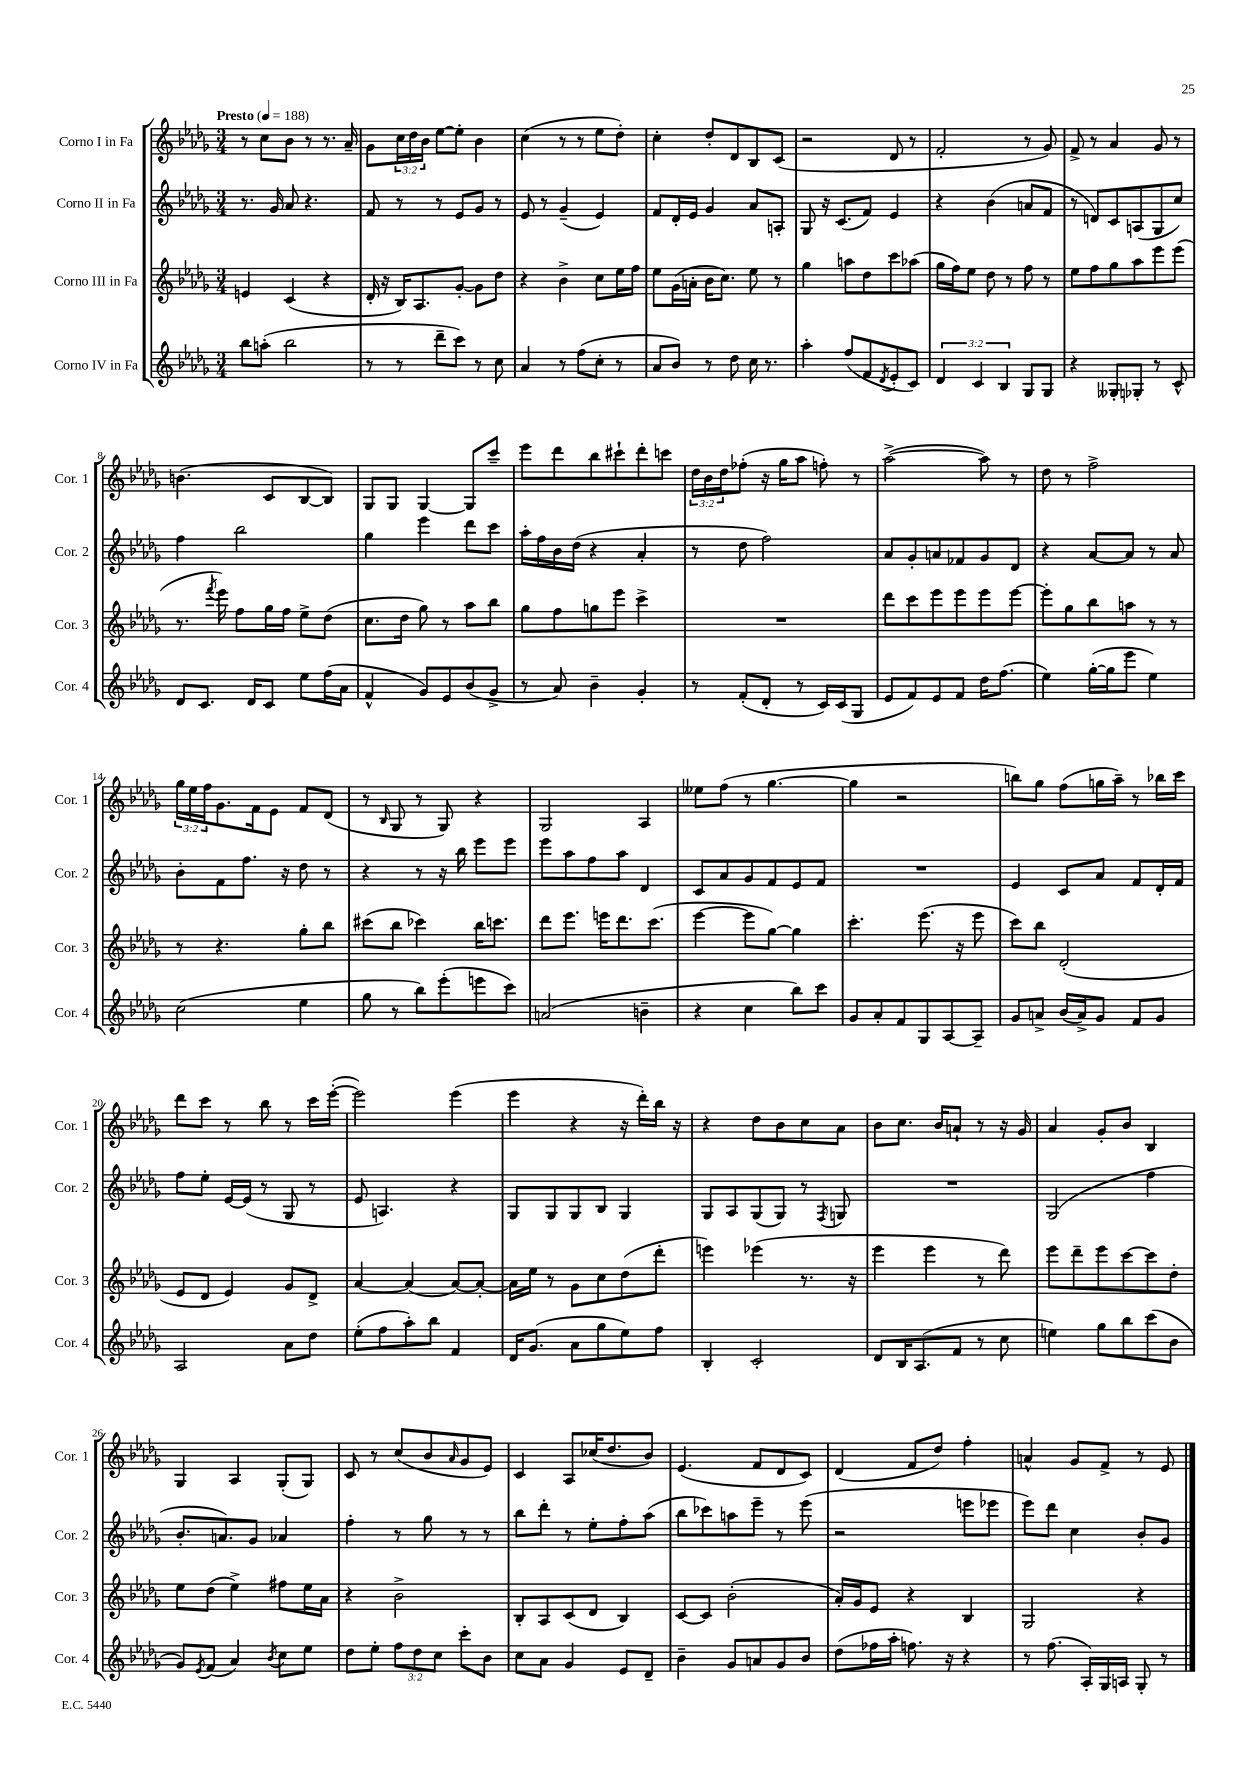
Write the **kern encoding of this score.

**kern	**kern	**kern	**kern
*staff4	*staff3	*staff2	*staff1
*clefG2	*clefG2	*clefG2	*clefG2
*k[b-e-a-d-g-]	*k[b-e-a-d-g-]	*k[b-e-a-d-g-]	*k[b-e-a-d-g-]
*M3/4	*M3/4	*M3/4	*M3/4
*MM188	*MM188	*MM188	*MM188
8bb-	4e	8.r	8r
(8aa'	.	.	8cc
.	.	16g-	.
2bb-	(4c	8a-	8b-
.	.	4.r	8r
.	4r	.	8.r
.	.	.	16a-~
=	=	=	=
8r	16d-'	8f	8g-
.	16r	.	.
8r	16B-)	8r	24cc
.	.	.	24dd-
.	8.A-	.	.
.	.	.	24b-
8ddd-~	.	8r	[8ee-
8ccc)	[8g-'	8e-	8ee-']
8r	8g-]	8g-	4b-
8cc	8dd-	8r	.
=	=	=	=
4a-	4r	8e-	(4cc
.	.	8r	.
8r	4b-^	(4g-~	8r
(8ff	.	.	8r
8cc'	8cc	4e-)	8ee-
8r	16ee-	.	8dd-')
.	16ff	.	.
=	=	=	=
8a-	8ee-	8f	4cc'
8b-)	(16g-	16d-'	.
.	16a'	16e-	.
8r	16b-	4g-	8dd-'
.	8.cc)	.	.
8dd-	.	.	8d-
16cc	8ee-	8a-	8B-
8.r	.	.	.
.	8r	8A'	(8c
=	=	=	=
4aa-'	4gg-	8G-	2r
.	.	16r	.
.	.	(8.c	.
(8ff	8aa	.	.
8f	8dd-	8f)	.
8qd-	.	.	.
8e-'	8ccc	4e-	8d-
8c)	(8aa-	.	8r
=	=	=	=
6d-	16gg-	4r	2f'
.	16ff)	.	.
.	8ee-	.	.
6c	.	.	.
.	8dd-	(4b-	.
6B-	.	.	.
.	8r	.	.
8G-	8ff	8a	8r
8G-	8r	8f	8g-)
=	=	=	=
4r	8ee-	8r	8f^
.	8ff	8d)	8r
8G--'	8gg-	8c	4a-
8G-'	8aa-	(8A	.
8r	8eee-	8G-	8g-
8c^^	(8eee-	8cc)	8r
=	=	=	=
8d-	8.r	4ff	(4.b
8.c	.	.	.
.	8qfff	.	.
.	16eee-)	.	.
.	8ff	2bb-	.
16d-	.	.	.
8c	16gg-	.	8c
.	16ff	.	.
8ee-	8ee-^	.	[8B-
(16ff	(8dd-	.	8B-])
16a-	.	.	.
=	=	=	=
4f^^	8.cc	4gg-	8G-
.	.	.	8G-
.	16dd-	.	.
8g-)	8gg-)	4eee-	[4G-
8e-	8r	.	.
(8b-	8aa-	8ddd-	8G-]
8g-^	8bb-	8ccc	8ccc~
=	=	=	=
8r	8gg-	16aa-'	8eee-
.	.	16ff	.
8a-)	8ff	16b-	8ddd-
.	.	(16dd-	.
4b-~	8gg	4r	8bb-
.	8eee-	.	8ccc#`
4g-'	4ccc^	4a-'	8ddd-'
.	.	.	8ccc
=	=	=	=
8r	2.r	8r	24dd-
.	.	.	24b-
.	.	.	24dd-
(8f'	.	8dd-	(8ff-'
8d-'	.	2ff)	16r
.	.	.	16gg-
8r	.	.	8aa-
16c)	.	.	8ff')
(16c	.	.	.
8G-	.	.	8r
=	=	=	=
8e-	8ddd-	8a-	([2aa-^
8f)	8ccc	8g-'	.
8e-	8eee-	8a	.
8f	8eee-	8f-	.
16dd-	8eee-	8g-	8aa-])
(8.ff	.	.	.
.	[8eee-	8d-	8r
=	=	=	=
4ee-)	8eee-']	4r	8dd-
.	8gg-	.	8r
([16gg-'	8bb-	[8a-	2ff^
16gg-]	.	.	.
8eee-	8aa	8a-]	.
4ee-)	8r	8r	.
.	8r	8a-	.
=	=	=	=
(2cc	8r	8b-'	24gg-
.	.	.	24ee-
.	.	.	24ff
.	4.r	8f	8.g-
.	.	8.ff	.
.	.	.	16f
.	.	.	8e-
.	.	16r	.
4ee-	8gg-'	8dd-	8f
.	8bb-	8r	(8d-
=	=	=	=
8gg-	(8ccc#	4r	8r
.	.	.	16qqB-
8r	8bb-	.	8G-
8bb-)	4ccc-)	8r	8r
(8eee-'	.	16r	8G-)
.	.	16bb-	.
8eee	16bb-	8eee-	4r
.	8.ccc	.	.
8ccc)	.	8eee-	.
=	=	=	=
(2a	8ddd-	8eee-	2G-
.	8.eee-	8aa-	.
.	.	8ff	.
.	16eee	.	.
.	8.ddd-	8aa-	.
4b~	.	4d-	4A-
.	(8.ccc	.	.
=	=	=	=
4r	[4eee-	8c	8ee--
.	.	8a-	(8ff
4cc	8eee-]	8g-	8r
.	[8gg-)	8f	[4.gg-
8bb-)	4gg-]	8e-	.
8ccc	.	8f	.
=	=	=	=
8g-	4.ccc'	2.r	4gg-]
8a-'	.	.	.
8f	.	.	2r
8G-	(8.eee-	.	.
[8A-	.	.	.
.	16r	.	.
8A-~]	8eee-	.	.
=	=	=	=
8g-	8ccc)	4e-	8bb)
8a^	8bb-	.	8gg-
(16b-	(2d-'	8c	(8ff
16a^)	.	.	.
8g-	.	8a-	16gg
.	.	.	16aa-~)
8f	.	8f	8r
8g-	.	16d-'	16bb-
.	.	16f	16ccc
=	=	=	=
2A-	8e-	8ff	8ddd-
.	8d-	8ee-'	8ccc
.	4e-)	[16e-	8r
.	.	(16e-]	.
.	.	8r	8bb-
8a-	8g-	8G-	8r
8dd-	8d-^	8r	16ccc
.	.	.	([16eee-'
=	=	=	=
(8ee-'	[4a-	8e-	2eee-])
8ff	.	4.A)	.
8aa-')	(4a-]	.	.
8bb-	.	.	.
4f	[8a-)	4r	(4eee-
.	8a-'_	.	.
=	=	=	=
16d-	16a-]	8G-	4eee-
(8.g-	16ee-	.	.
.	8r	8G-	.
8a-	8g-	8G-	4r
8gg-	8cc	8B-	.
8ee-)	(8dd-	4G-	16r
.	.	.	16ddd-')
8ff	8ddd-'	.	16bb-
.	.	.	16r
=	=	=	=
4B-'	4eee)	8G-	4r
.	.	8A-	.
2c'	(4eee-	(8G-	8dd-
.	.	8G-)	8b-
.	8.r	8r	8cc
.	.	8qF	.
.	.	8G	8a-
.	16r	.	.
=	=	=	=
8d-	4eee-	2.r	8b-
16B-	.	.	8.cc
(8.A-	.	.	.
.	4eee-	.	.
.	.	.	16b-
8f	.	.	8a`
8r	8r	.	8r
8cc	8ddd-)	.	16r
.	.	.	16g-
=	=	=	=
4ee)	8eee-	(2G-	4a-
.	8ddd-~	.	.
8gg-	8eee-	.	8g-'
8bb-	[8ccc	.	8b-
(8ccc	8ccc]	4ff	4B-
8b-	8dd-'	.	.
=	=	=	=
8g-)	8ee-	8.b-'	4G-
8qe-	.	.	.
(8f	(8dd-	.	.
.	.	8.a)	.
4a-)	4ee-^)	.	4A-
.	.	8g-	.
8qb-	.	.	.
8cc	8ff#	4a-	(8G-'
8ee-	16ee-	.	8G-)
.	16a-	.	.
=	=	=	=
8dd-	4r	4ff'	8c
8ee-'	.	.	8r
12ff	2b-^	8r	(8cc
12dd-	.	.	.
.	.	8gg-	8b-
12cc	.	.	.
.	.	.	16qqa-
8ccc'	.	8r	8g-
8b-	.	8r	8e-)
=	=	=	=
8cc	8B-'	8bb-	4c
8a-	8A-	8ddd-'	.
4g-	(8c	8r	8A-
.	8d-	8ee-'	(16cc-
.	.	.	8.dd-
8e-	4B-)	8ff'	.
8d-~	.	(8aa-	8b-)
=	=	=	=
4b-~	[8c	8bb-	(4.e-
.	8c]	8ccc-)	.
8g-	(2b-'	8aa	.
8a	.	8eee-~	8f
8g-	.	8r	8d-
8b-	.	(8eee-	8c)
=	=	=	=
(8dd-	16a-')	2r	(4d-
.	16g-	.	.
16ff-	8e-	.	.
16aa-'	.	.	.
8.ff)	4r	.	8f
.	.	.	8dd-)
16r	.	.	.
4r	4B-	8eee	4ff'
.	.	8eee-	.
=	=	=	=
8r	2G-	8eee-)	4a^^
(8.ff	.	8ddd-	.
.	.	4cc	8g-
16A-')	.	.	.
16G-	.	.	8f^
16A	.	.	.
8G-'	4r	8b-'	8r
8r	.	8g-	8e-
==	==	==	==
*-	*-	*-	*-
